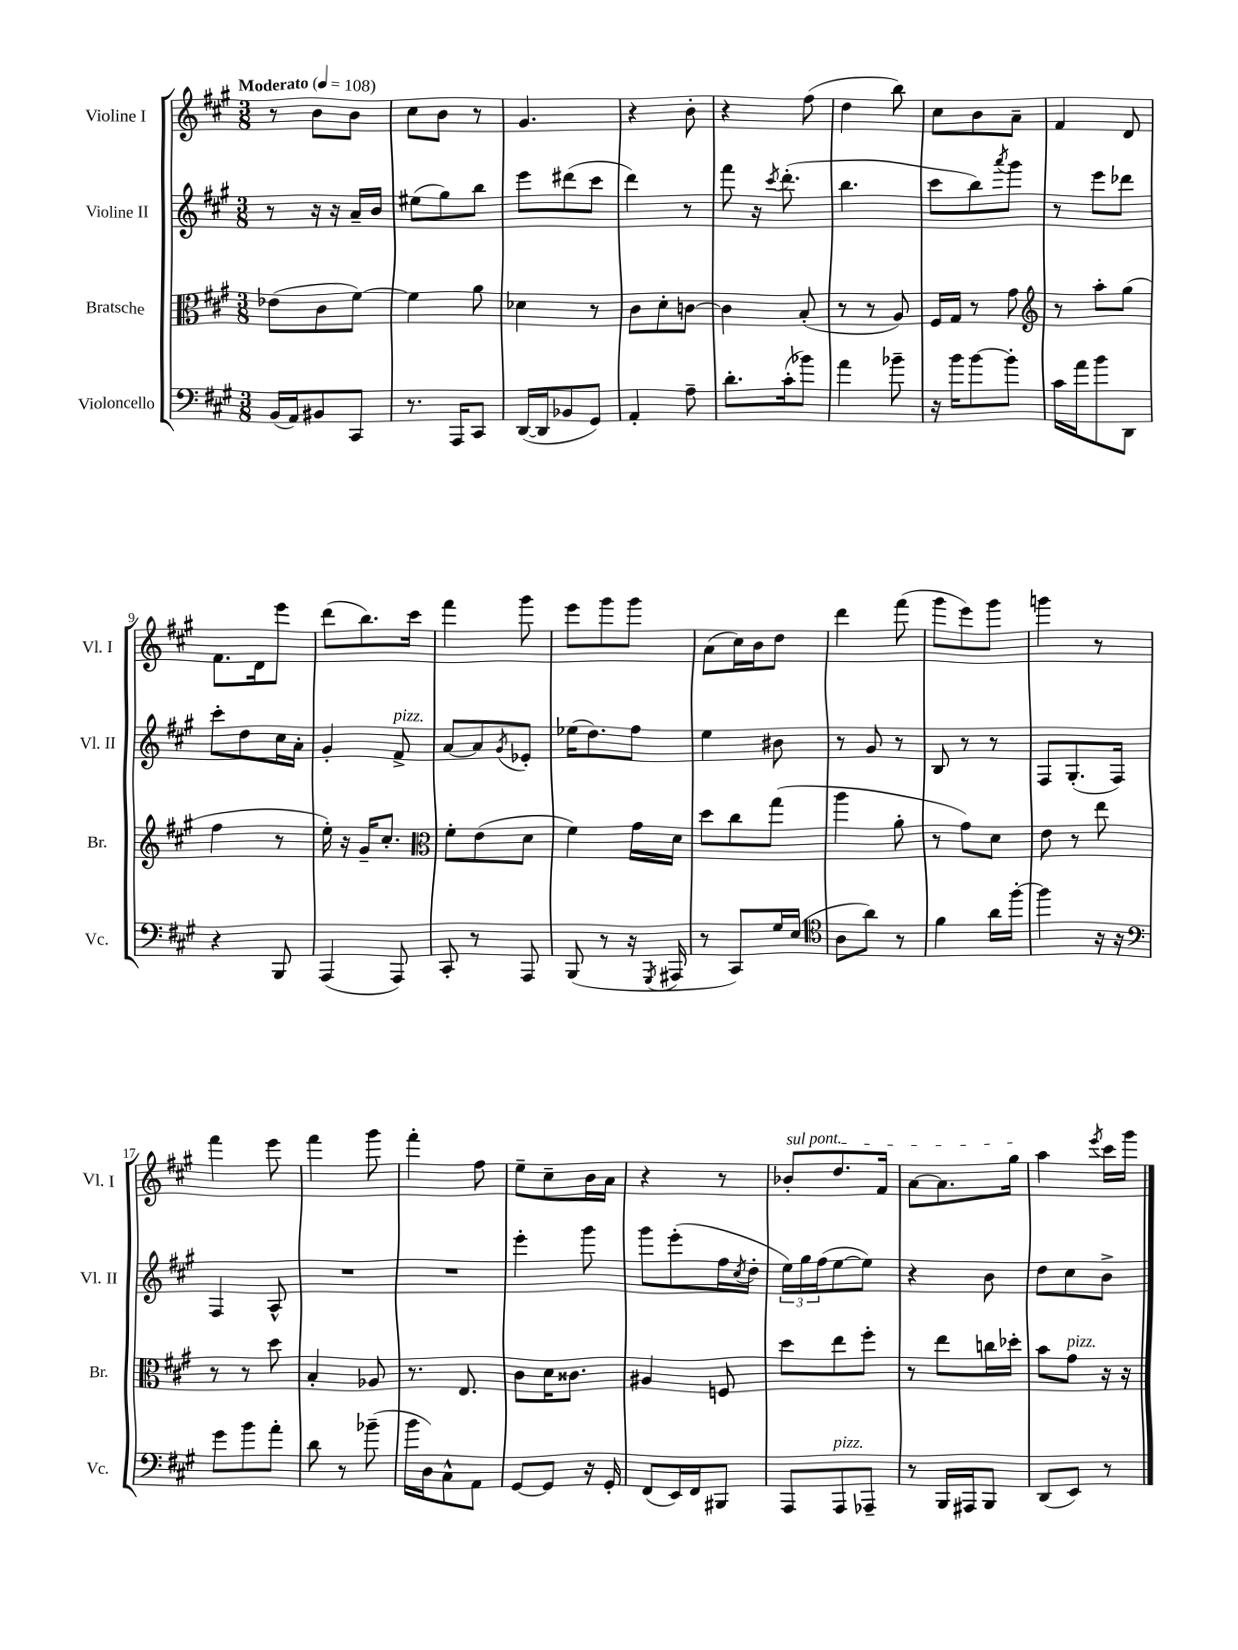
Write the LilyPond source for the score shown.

<<
\new StaffGroup <<
\new Staff = "s0" \with { instrumentName = "Violine I" shortInstrumentName = "Vl. I" } {
    \clef treble \key a \major \numericTimeSignature \time 3/8 \tempo "Moderato" 4 = 108
    r8 b'8 b'8 |
    cis''8 b'8 r8 |
    gis'4. |
    r4 b'8-. |
    r4 fis''8( |
    d''4 b''8) |
    cis''8 b'8 a'8-- |
    fis'4 d'8 |
    fis'8. d'16 e'''8 |
    d'''8( b''8.) cis'''16 |
    fis'''4 gis'''8 |
    e'''8 gis'''8 gis'''8 |
    a'8( cis''16) b'16 d''8 |
    d'''4 fis'''8( |
    gis'''8 e'''8) gis'''8 |
    g'''4 r8 |
    fis'''4 e'''8 |
    fis'''4 gis'''8 |
    fis'''4-. fis''8 |
    e''8-- cis''8-- b'16 a'16 |
    r4 r8 |
    \once \override TextSpanner.bound-details.left.text = \markup { \italic "sul pont." } bes'8-.\startTextSpan d''8. fis'16 |
    a'8~ a'8. gis''16\stopTextSpan |
    a''4 \acciaccatura { e'''8 } cis'''16 gis'''16 \bar "|." |
}
\new Staff = "s1" \with { instrumentName = "Violine II" shortInstrumentName = "Vl. II" } {
    \clef treble \key a \major \numericTimeSignature \time 3/8
    r8 r16 r16 a'16-- b'16 |
    eis''8( gis''8) b''8 |
    e'''8 dis'''8( cis'''8 |
    d'''4) r8 |
    fis'''8 r16 \acciaccatura { cis'''8 } d'''8.-.( |
    b''4. |
    cis'''8 b''8) \acciaccatura { a'''8 } gis'''8 |
    r8 e'''8 des'''8 |
    cis'''8-. d''8 cis''16 a'16-. |
    gis'4-. fis'8->^\markup { \italic "pizz." } |
    a'8~ a'8 \acciaccatura { gis'8 } ees'8-. |
    ees''16( d''8.) fis''8 |
    e''4 bis'8 |
    r8 gis'8 r8 |
    b8 r8 r8 |
    fis8 gis8.-.( fis16) |
    fis4 a8-^ |
    R4. |
    R4. |
    e'''4-. gis'''8 |
    gis'''8 e'''8-.( fis''16 \acciaccatura { cis''8 } d''16-. |
    \tuplet 3/2 { e''16) gis''16 fis''16( } e''8~ e''8) |
    r4 b'8 |
    d''8 cis''8 b'8-> \bar "|." |
}
\new Staff = "s2" \with { instrumentName = "Bratsche" shortInstrumentName = "Br." } {
    \clef alto \key a \major \numericTimeSignature \time 3/8
    ees'8( cis'8 fis'8~) |
    fis'4 a'8 |
    des'4 r8 |
    cis'8 d'8-. c'8~ |
    c'4 b8-.( |
    r8 r8 a8) |
    fis16 gis16 r8 gis'8 |
    \clef treble r8 a''8-. gis''8( |
    fis''4 r8 |
    e''16-.) r16 gis'16-- cis''8.-. |
    \clef alto fis'8-. e'8( d'8 |
    fis'4) gis'16 d'16 |
    d''8 cis''8 gis''8( |
    a''4 a'8-. |
    r8 gis'8) d'8 |
    e'8 r8 e''8 |
    r8 r8 d''8 |
    b4-. aes8 |
    r8. e8. |
    cis'8 d'16 cisis'8. |
    ais4 f8 |
    d''8 e''8 fis''8-. |
    r8 e''8 c''16 des''16-. |
    b'8 gis'8^\markup { \italic "pizz." } r16 r16 \bar "|." |
}
\new Staff = "s3" \with { instrumentName = "Violoncello" shortInstrumentName = "Vc." } {
    \clef bass \key a \major \numericTimeSignature \time 3/8
    b,16( a,16) bis,8 cis,8 |
    r8. a,,16 cis,8 |
    d,16~( d,16 bes,8 gis,8) |
    a,4-. a8-- |
    d'8.-. cis'16-.( bes'8) |
    a'4 bes'8-- |
    r16 b'16 b'8~ b'8-. |
    cis'16 a'16 b'8 d,8 |
    r4 b,,8 |
    a,,4( a,,8) |
    cis,8-. r8 a,,8 |
    b,,8( r8 r16 \acciaccatura { gis,,8 } ais,,16 |
    r8 cis,8) gis16 e16( |
    \clef tenor a8 a'8) r8 |
    fis'4 a'16 fis''16~-. |
    fis''4 r16 r16 |
    \clef bass gis'8 b'8 a'8-. |
    d'8 r8 bes'8--( |
    b'16 d16) cis8-^ a,8 |
    gis,8~ gis,8 r16 gis,16-. |
    fis,8( e,16) fis,16 bis,,8 |
    a,,8 a,,8^\markup { \italic "pizz." } aes,,8-- |
    r8 b,,16 ais,,16 b,,8 |
    d,8( e,8) r8 \bar "|." |
}
>>
>>
